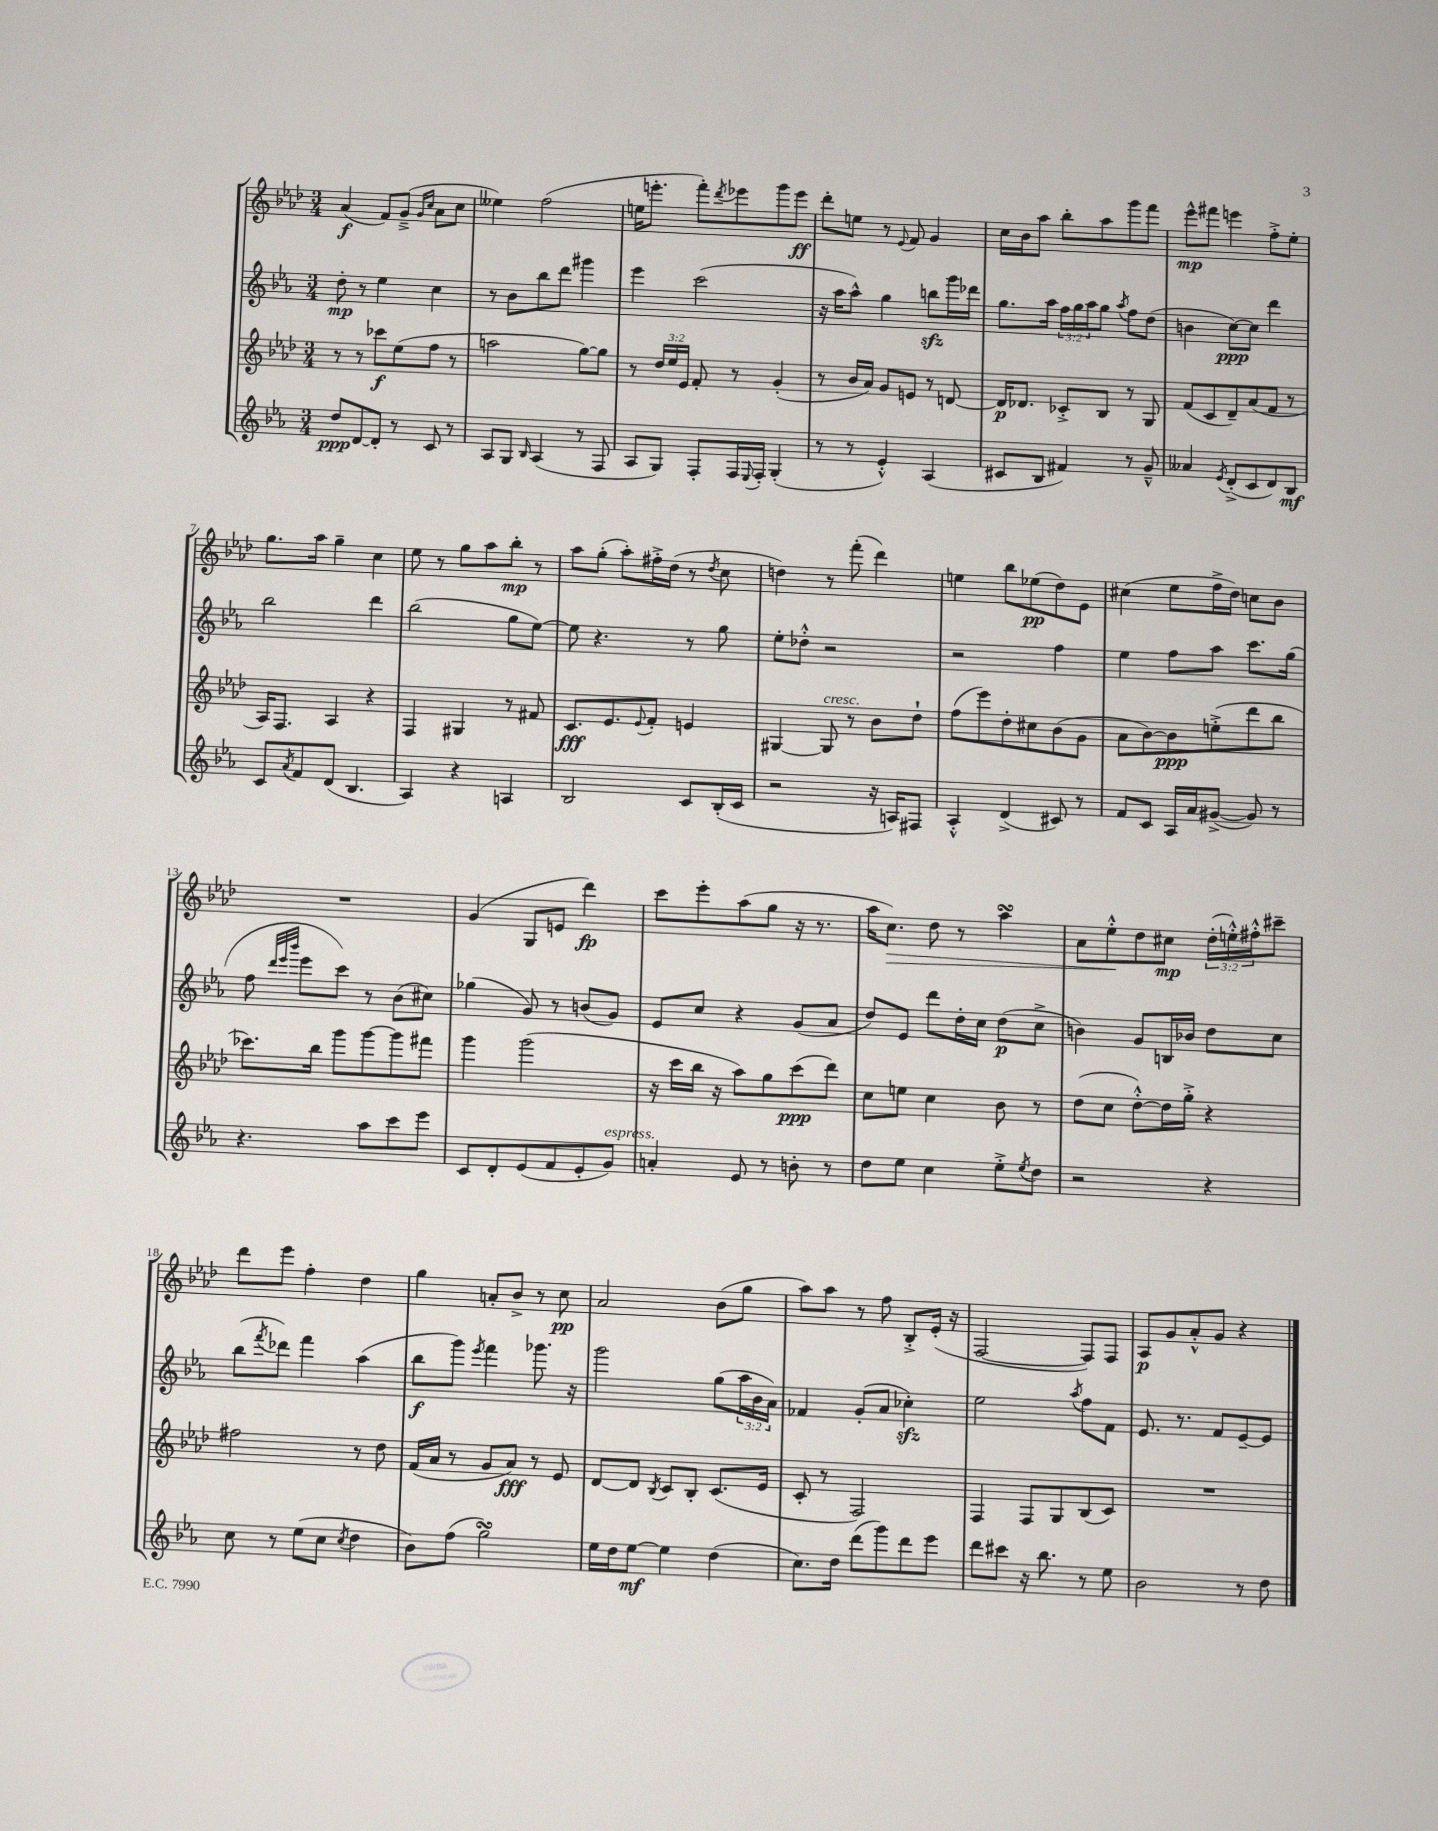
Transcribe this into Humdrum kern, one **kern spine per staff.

**kern	**kern	**kern	**kern
*staff4	*staff3	*staff2	*staff1
*clefG2	*clefG2	*clefG2	*clefG2
*k[b-e-a-]	*k[b-e-a-d-]	*k[b-e-a-]	*k[b-e-a-d-]
*M3/4	*M3/4	*M3/4	*M3/4
8dd/L	8r	8dd'\	(4a-/
[8d/	8r	8r	.
8d'/]J	8ccc-\L	4ee-\	8f/L)
8r	(8ee-\	.	(8g~^/J
.	.	.	16qqg/LL
.	.	.	16qqcc/JJ
8c/	8ff\J	4cc\	8a-\L
8r	8r	.	8cc\J
=	=	=	=
8A-/L	2aa\	8r	4ee--\)
8G/J	.	8b-\L	.
16qqB-/	.	.	.
(4A-/	.	8bb-\	(2ff\
.	.	8ddd\J	.
8r	[8gg\L)	4ggg#\	.
8F/	8gg\]J	.	.
=	=	=	=
8A-/L	8r	4eee-\	16ee\LK
.	.	.	8.eee'\J
8G/J)	24dd-/LL	.	.
.	24ee-/	.	.
.	24e-/JJ	.	.
8F'/L	8f'/	(2ccc\	8fff'\L)
.	.	.	8qddd-/
16F/L	8r	.	8eee-\
8qqE-/	.	.	.
16F'/JJ	.	.	.
(4G'/	(4g'/	.	8ggg\
.	.	.	8eee-\J
=	=	=	=
8r	8r	16r	8ddd-'\L
.	.	16aa-\LK	.
8r	16b-/LL	8aa-^^\J)	8ee\J
.	16a-/JJ)	.	.
4e-'^^/)	8g/L	4gg\	8r
.	.	.	8qqe-/
.	8e/J	.	8f/
(4A-/	8r	8bb\L	4g/
.	[8d/	16ggg\L	.
.	.	16ddd-\JJ	.
=	=	=	=
8c#/L	16d/]LK	8.gg\L	16cc\LL
.	8.d-/J	.	16b-\J
8B-/J	.	.	8aa-\J
.	.	16aa-\Jk	.
4f#/)	8c-'^/L	24ff\LL	8bb-'\L
.	.	24gg\	.
.	.	24aa-\J	.
.	8B-/J	8gg\J	8aa-\
.	.	8qaa-/	.
8r	8r	8ff\L	8ggg\
8g~^^/	8G/	(8dd\J	8fff\J
=	=	=	=
4a--/	(8f/L	4b\	8eee-^^\L
.	8c/	.	8fff#\J
8qe-/	.	.	.
(8d'^/L	8d-~/)	[8cc\L)	4eee\
8c/	(8a-/	8cc\]J	.
8d/)	8f/J	4ddd\	8ff'^\L
8B-/J	8r	.	8ee-'\J
=	=	=	=
8c/L	16A-/LK)	2bb-\	8.gg\L
.	8.F/J	.	.
8qa-/	.	.	.
8f/	.	.	.
.	.	.	16aa-\Jk
(8d/J	4A-/	.	4gg~\
4.B-/	.	.	.
.	4r	4ddd\	4cc\
=	=	=	=
4A-/)	4F/	(2bb-\	8ee-\
.	.	.	8r
4r	4G#/	.	8gg\L
.	.	.	8aa-\
4A/	8r	8gg\L	8bb-'\J
.	8f#/	[8ee-\J)	8r
=	=	=	=
2B-/	8.c/L	8ee-\]	8aa-\L
.	.	4.r	(8gg'\J
.	8.e-/	.	.
.	.	.	8aa-'\L)
.	8qqe-/	.	.
.	8f'/J	.	16ff#'^\L
.	.	.	(16dd-\JJ
8c/L	4e/	8r	8r
.	.	.	8qdd-/
(16B-'/L	.	8gg\	8cc\
16c/JJ	.	.	.
=	=	=	=
2r	[4G#/	8ee-'\L	4dd\)
.	.	8dd-'^^\J	.
.	8G#/]	2r	8r
.	8r	.	(8fff'\
16r	8b-\L	.	4ddd-\)
16A/LK)	.	.	.
8F#/J	8dd-`\J	.	.
=	=	=	=
4A-'^^/	(8ff\L	2r	4ee\
.	8eee-\)	.	.
(4d^/	8dd-'\	.	8bb-\L
.	8cc#\	.	(8ee-\
8c#/)	(8b-\	4ff\	8dd-\)
8r	8g\J	.	8e-\J
=	=	=	=
8f/L	8a-\L	4ee-\	(4cc#\
8c/J	[8b-\)	.	.
16A-/LL	8b-\]	8ff\L	8ee-\L
16a-/J	.	.	.
([8g#^/J	(8ee'^\	8aa-\J	16ff^\L
.	.	.	16dd-\JJ)
8g#/])	8ddd-\	8.ccc\L	8cc\L
8r	8bb-\J	.	8b-\J
.	.	(16gg\Jk	.
=	=	=	=
4.r	8.ccc-\L)	8ff\	2.r
.	.	32qqddd/LLL	.
.	.	32qqeee-/	.
.	.	32qqbbb-/JJJ	.
.	.	8eee-\L	.
.	16bb-\Jk	.	.
.	8ggg\L	8ccc\J)	.
8aa-\L	[8ggg\	8r	.
8ccc\	8ggg\]	(8b-\L	.
8eee-\J	8fff#\J	8cc#\J)	.
=	=	=	=
8c/L	4ggg\	(4gg-\	(4g/
8d'/	.	.	.
(8e-/	(2ggg\	8g/)	8G/L
8f/	.	8r	8e/J
8e-'/	.	(8b/L	4ddd-\)
8g/J)	.	8g/J)	.
=	=	=	=
4a'/	16r	8e-/L	8ccc\L
.	16ccc\LL	.	.
.	16bb-\JJ	8cc/J	8eee-'\
.	16r	.	.
8e-/	8aa-\L)	4r	(8aa-\
8r	8gg\	.	8gg\J
8b'\	(8ccc\	(8g/L	16r
.	.	.	8.r
8r	8ddd-\J)	8a-/J	.
=	=	=	=
8dd\L	8cc\L	8dd/L)	16aa-\LK
.	.	.	8.cc\J)
8ee-\J	8ee\J	8e-/J	.
4cc\	4cc\	8ddd\L	8dd-\
.	.	16dd'\L	8r
.	.	16cc\JJ	.
8ee-'^\L	8b-\	(8dd\L	4aa-\
8qee-/	.	.	.
8dd\J	8r	8cc^\J	.
=	=	=	=
2r	(8dd-\L	4b\)	8a-\L
.	8cc\J	.	8ee-'^^\
.	[8dd-'^^\L)	8g/L	8dd-\
.	16dd-\]L	16B/L	8cc#\J
.	16gg'^\JJ	16b-/JJ	.
4r	4r	8dd\L	(24dd-'\LL
.	.	.	24ee'^^\)
.	.	.	24ff#'^^\J
.	.	8cc\J	8ccc#~\J
=	=	=	=
8cc\	2ff#\	(8bb-\L	8ddd-\L
.	.	8qfff/	.
8r	.	8ddd-\J)	8eee-\J
(8ee-\L	.	4fff\	4ff'\
8cc\J	.	.	.
8qcc/	.	.	.
4dd\	8r	(4aa-\	4dd-\
.	8dd-\	.	.
=	=	=	=
8b-\L)	(16f/LL	8bb-\L	4gg\
.	16a-/JJ	.	.
(8ff\J	8r	8ggg\J)	.
.	.	8qeee-/	.
2gg\)	8g/L	4fff\	8a'/L
.	8a-/J)	.	8b-^/J
.	8r	8.ggg-\	8r
.	8e-/	.	8cc\
.	.	16r	.
=	=	=	=
16ee-\LL	[8d-/L	2ggg\	2a-/
16dd\J	.	.	.
[8ee-\J	8d-/]J	.	.
.	8qB-/	.	.
4ee-\]	8c/L	.	.
.	8B-'/J	.	.
(4dd\	(8.c/L	(8gg\L	(8b-\L
.	.	24aa-\L	8gg\J
.	.	24b-\	.
.	16e-/Jk	.	.
.	.	24a-\JJ)	.
=	=	=	=
8.cc\L)	8c'/	4f-/	8aa-\L)
.	8r	.	8aa-\J
16dd\Jk	.	.	.
(8ddd\L	2F/)	(8g'/L	8r
8ggg\)	.	8a-/J	8ff\
8ddd\	.	4cc-'\)	8B-'^/L
8eee-\J	.	.	(16e-'/Jk
.	.	.	16r
=	=	=	=
8ddd\L	4F/	2ee-\	[2F/
8ccc#\J	.	.	.
16r	8F/L	.	.
8.bb-\	.	.	.
.	8G/	.	.
.	.	8qaa-/	.
8r	(8B-/	8ff\L	8F/]L)
8ee-\	8c/J)	8f\J	8F/J
=	=	=	=
2b-\	2.r	8.e-/	8A-/L
.	.	.	8g/
.	.	8.r	.
.	.	.	8a-'^^/
.	.	8f/L	8g/J
8r	.	[8e-~/	4r
8dd\	.	8e-/]J	.
==	==	==	==
*-	*-	*-	*-
